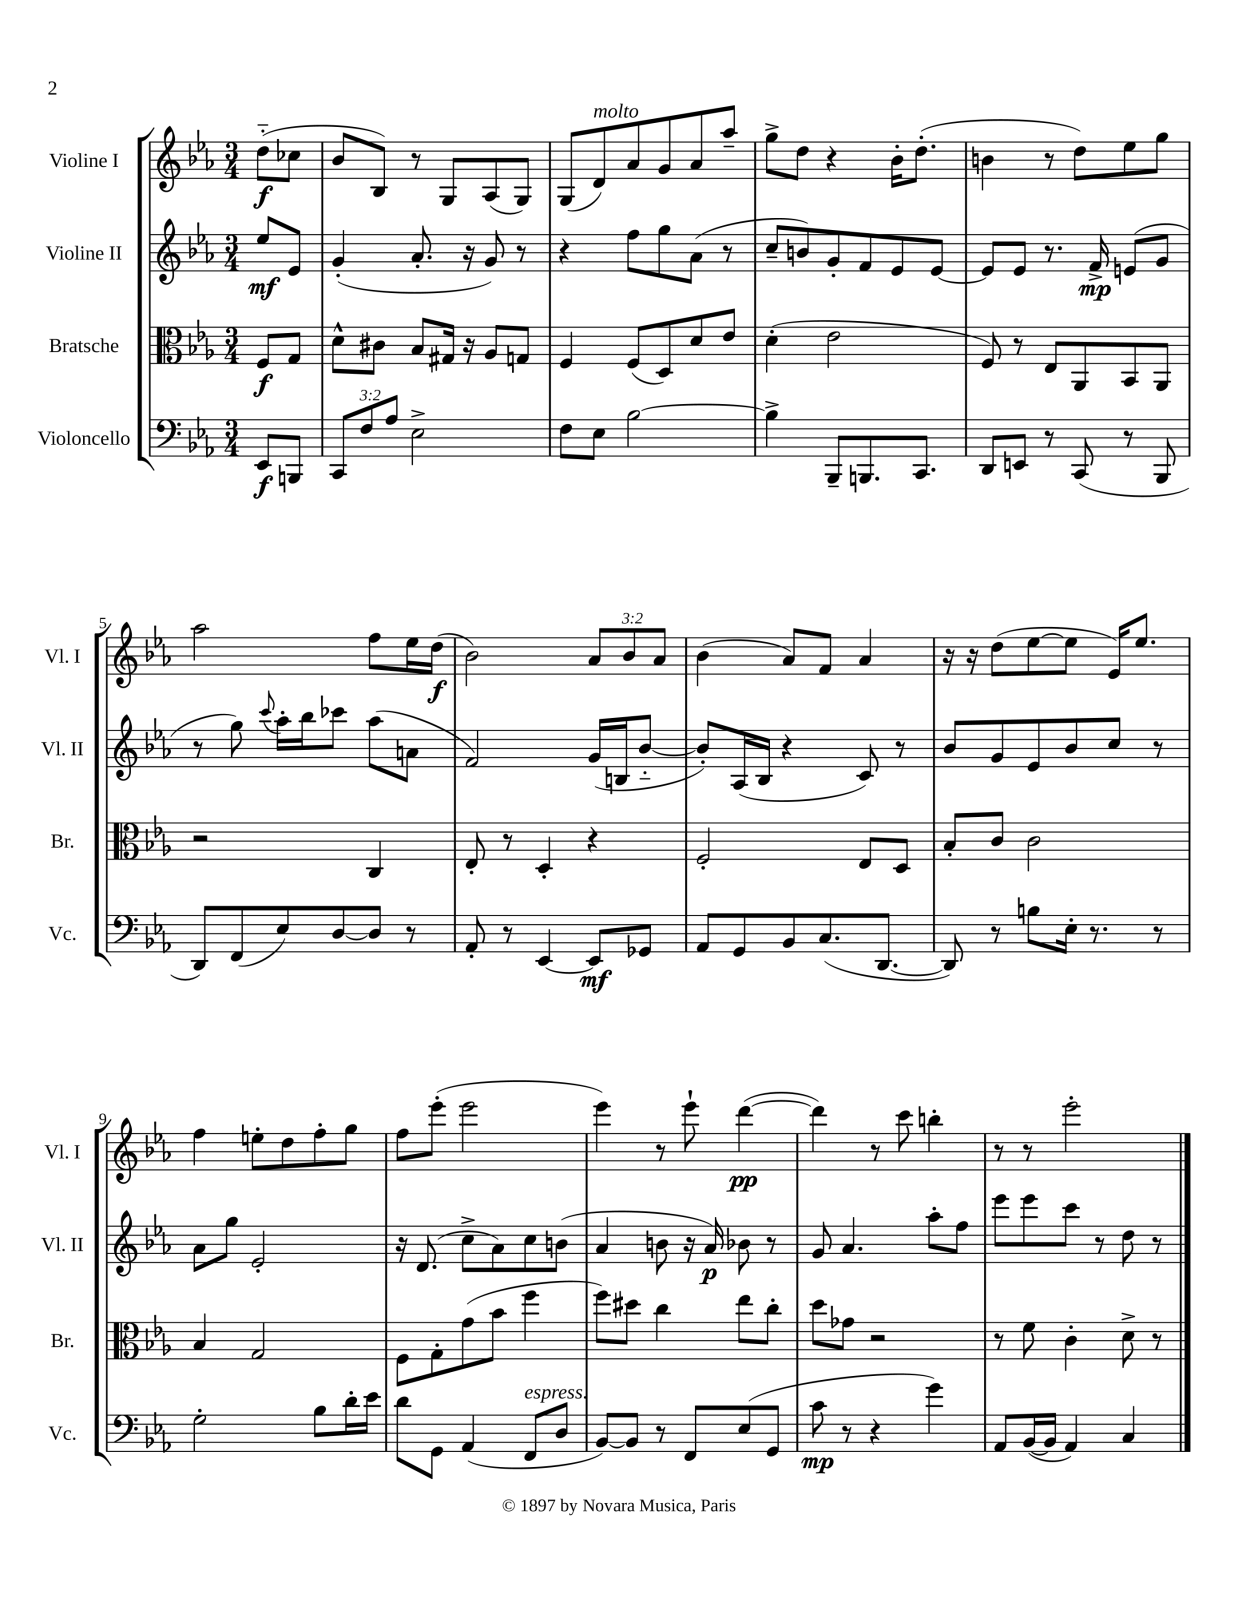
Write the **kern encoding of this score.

**kern	**dynam	**kern	**dynam	**kern	**dynam	**kern	**dynam
*part4	*part4	*part3	*part3	*part2	*part2	*part1	*part1
*staff4	*staff4	*staff3	*staff3	*staff2	*staff2	*staff1	*staff1
*I"Violoncello	*	*I"Bratsche	*	*I"Violine II	*	*I"Violine I	*
*I'Vc.	*	*I'Br.	*	*I'Vl. II	*	*I'Vl. I	*
*clefF4	*	*clefC3	*	*clefG2	*	*clefG2	*
*k[b-e-a-]	*	*k[b-e-a-]	*	*k[b-e-a-]	*	*k[b-e-a-]	*
*M3/4	*	*M3/4	*	*M3/4	*	*M3/4	*
=	=	=	=	=	=	=	=
8EE-/L	f	8F/L	f	8ee-/L	mf	(8dd\L	f
8BBBn/J	.	8G/J	.	8e-/J	.	8cc-X\J	.
=1	=1	=1	=1	=1	=1	=1	=1
12CC/L	.	8d^^\L	.	(4g'/	.	8b-/L	.
12F/	.	.	.	.	.	.	.
.	.	8c#X\J	.	.	.	8B-/J)	.
12A-/J	.	.	.	.	.	.	.
2E-^\	.	8B-/L	.	8.a-'/	.	8r	.
.	.	16G#X/Jk	.	.	.	8G/L	.
.	.	16r	.	16r	.	.	.
.	.	8A-/L	.	8g/)	.	(8A-/	.
.	.	8Gn/J	.	8r	.	8G/J)	.
=2	=2	=2	=2	=2	=2	=2	=2
8F\L	.	4F/	.	4r	.	(8G/L	.
!	!	!	!	!	!	!LO:TX:a:i:t=molto	!
8E-\J	.	.	.	.	.	8d/)	.
[2B-\	.	(8F/L	.	8ff\L	.	8a-/	.
.	.	8D/)	.	8gg\	.	8g/	.
.	.	8d/	.	(8a-\J	.	8a-/	.
.	.	8e-/J	.	8r	.	8aa-~/J	.
=3	=3	=3	=3	=3	=3	=3	=3
4B-^\]	.	(4d'\	.	8cc~/L	.	8gg^\L	.
.	.	.	.	8bn/)	.	8dd\J	.
8BBB-~/L	.	2e-\	.	8g'/	.	4r	.
8.BBBn/	.	.	.	8f/	.	.	.
.	.	.	.	8e-/	.	16b-'\KL	.
8.CC/J	.	.	.	.	.	(8.dd'\J	.
.	.	.	.	[8e-/J	.	.	.
=4	=4	=4	=4	=4	=4	=4	=4
8DD/L	.	8F/)	.	8e-/L]	.	4bn\	.
8EEn/J	.	8r	.	8e-/J	.	.	.
8r	.	8E-/L	.	8.r	.	8r	.
(8CC/	.	8AA-/	.	.	.	8dd\L)	.
.	.	.	.	16f^/	mp	.	.
8r	.	8BB-/	.	(8en/L	.	8ee-\	.
8BBB-/	.	8AA-/J	.	8g/J	.	8gg\J	.
!!LO:LB:g=z
=5	=5	=5	=5	=5	=5	=5	=5
8DD/L)	.	2r	.	8r	.	2aa-\	.
(8FF/	.	.	.	8gg\)	.	.	.
.	.	.	.	8qqccc/	.	.	.
8E-/)	.	.	.	16aa-'\LL	.	.	.
.	.	.	.	16bb-\J	.	.	.
[8D/	.	.	.	8ccc-X\J	.	.	.
8D/J]	.	4C/	.	(8aa-\L	.	8ff\L	.
8r	.	.	.	8an\J	.	16ee-\L	.
.	.	.	.	.	.	(16dd\JJ	f
=6	=6	=6	=6	=6	=6	=6	=6
8AA-'/	.	8E-'/	.	2f/)	.	2b-\)	.
8r	.	8r	.	.	.	.	.
[4EE-/	.	4D'/	.	.	.	.	.
8EE-/L]	mf	4r	.	(16g/LL	.	12a-/L	.
.	.	.	.	16Bn/J	.	.	.
.	.	.	.	.	.	12b-/	.
8GG-X/J	.	.	.	[8b-/J	.	.	.
.	.	.	.	.	.	12a-/J	.
=7	=7	=7	=7	=7	=7	=7	=7
8AA-/L	.	2F'/	.	8b-'/L])	.	(4b-\	.
8GG/	.	.	.	(16A-/L	.	.	.
.	.	.	.	16B-/JJ	.	.	.
8BB-/	.	.	.	4r	.	8a-/L)	.
(8.C/	.	.	.	.	.	8f/J	.
.	.	8E-/L	.	8c/)	.	4a-/	.
[8.DD/J	.	.	.	.	.	.	.
.	.	8D/J	.	8r	.	.	.
=8	=8	=8	=8	=8	=8	=8	=8
8DD/])	.	8B-'/L	.	8b-/L	.	16r	.
.	.	.	.	.	.	16r	.
8r	.	8c/J	.	8g/	.	(8dd\L	.
8Bn\L	.	2c\	.	8e-/	.	[8ee-\	.
16E-'\Jk	.	.	.	8b-/	.	8ee-\J]	.
8.r	.	.	.	.	.	.	.
.	.	.	.	8cc/J	.	16e-/KL)	.
.	.	.	.	.	.	8.ee-/J	.
8r	.	.	.	8r	.	.	.
!!LO:LB:g=z
=9	=9	=9	=9	=9	=9	=9	=9
2G'\	.	4B-/	.	8a-\L	.	4ff\	.
.	.	.	.	8gg\J	.	.	.
.	.	2G/	.	2e-'/	.	8een'\L	.
.	.	.	.	.	.	8dd\	.
8B-\L	.	.	.	.	.	8ff'\	.
16d'\L	.	.	.	.	.	8gg\J	.
16e-\JJ	.	.	.	.	.	.	.
=10	=10	=10	=10	=10	=10	=10	=10
8d\L	.	8F\L	.	16r	.	8ff\L	.
.	.	.	.	(8.d/	.	.	.
8GG\J	.	8G'\	.	.	.	(8eee-'\J	.
(4AA-/	.	(8g\	.	8cc^\L	.	2eee-\	.
.	.	8b-\J	.	8a-\)	.	.	.
!LO:TX:a:i:t=espress.	!	!	!	!	!	!	!
8FF/L	.	4ff\	.	8cc\	.	.	.
8D/J	.	.	.	(8bn\J	.	.	.
=11	=11	=11	=11	=11	=11	=11	=11
[8BB-/L)	.	8ff\L)	.	4a-/	.	4eee-\)	.
8BB-/J]	.	8dd#X\J	.	.	.	.	.
8r	.	4cc\	.	8bn\	.	8r	.
8FF/L	.	.	.	16r	.	8eee-`\	.
.	.	.	.	16a-/)	p	.	.
(8E-/	.	8ee-\L	.	8b-X\	.	([4ddd\	pp
8GG/J	.	8cc'\J	.	8r	.	.	.
=12	=12	=12	=12	=12	=12	=12	=12
8c\	mp	8dd\L	.	8g/	.	4ddd\])	.
8r	.	8g-X\J	.	4.a-/	.	.	.
4r	.	2r	.	.	.	8r	.
.	.	.	.	.	.	8ccc\	.
4g\)	.	.	.	8aa-'\L	.	4bbn'\	.
.	.	.	.	8ff\J	.	.	.
=13	=13	=13	=13	=13	=13	=13	=13
8AA-/L	.	8r	.	8eee-\L	.	8r	.
([16BB-/L	.	8f\	.	8eee-\	.	8r	.
16BB-/JJ]	.	.	.	.	.	.	.
4AA-/)	.	4c'\	.	8ccc\J	.	2eee-'\	.
.	.	.	.	8r	.	.	.
4C/	.	8d^\	.	8dd\	.	.	.
.	.	8r	.	8r	.	.	.
==	==	==	==	==	==	==	==
*-	*-	*-	*-	*-	*-	*-	*-
